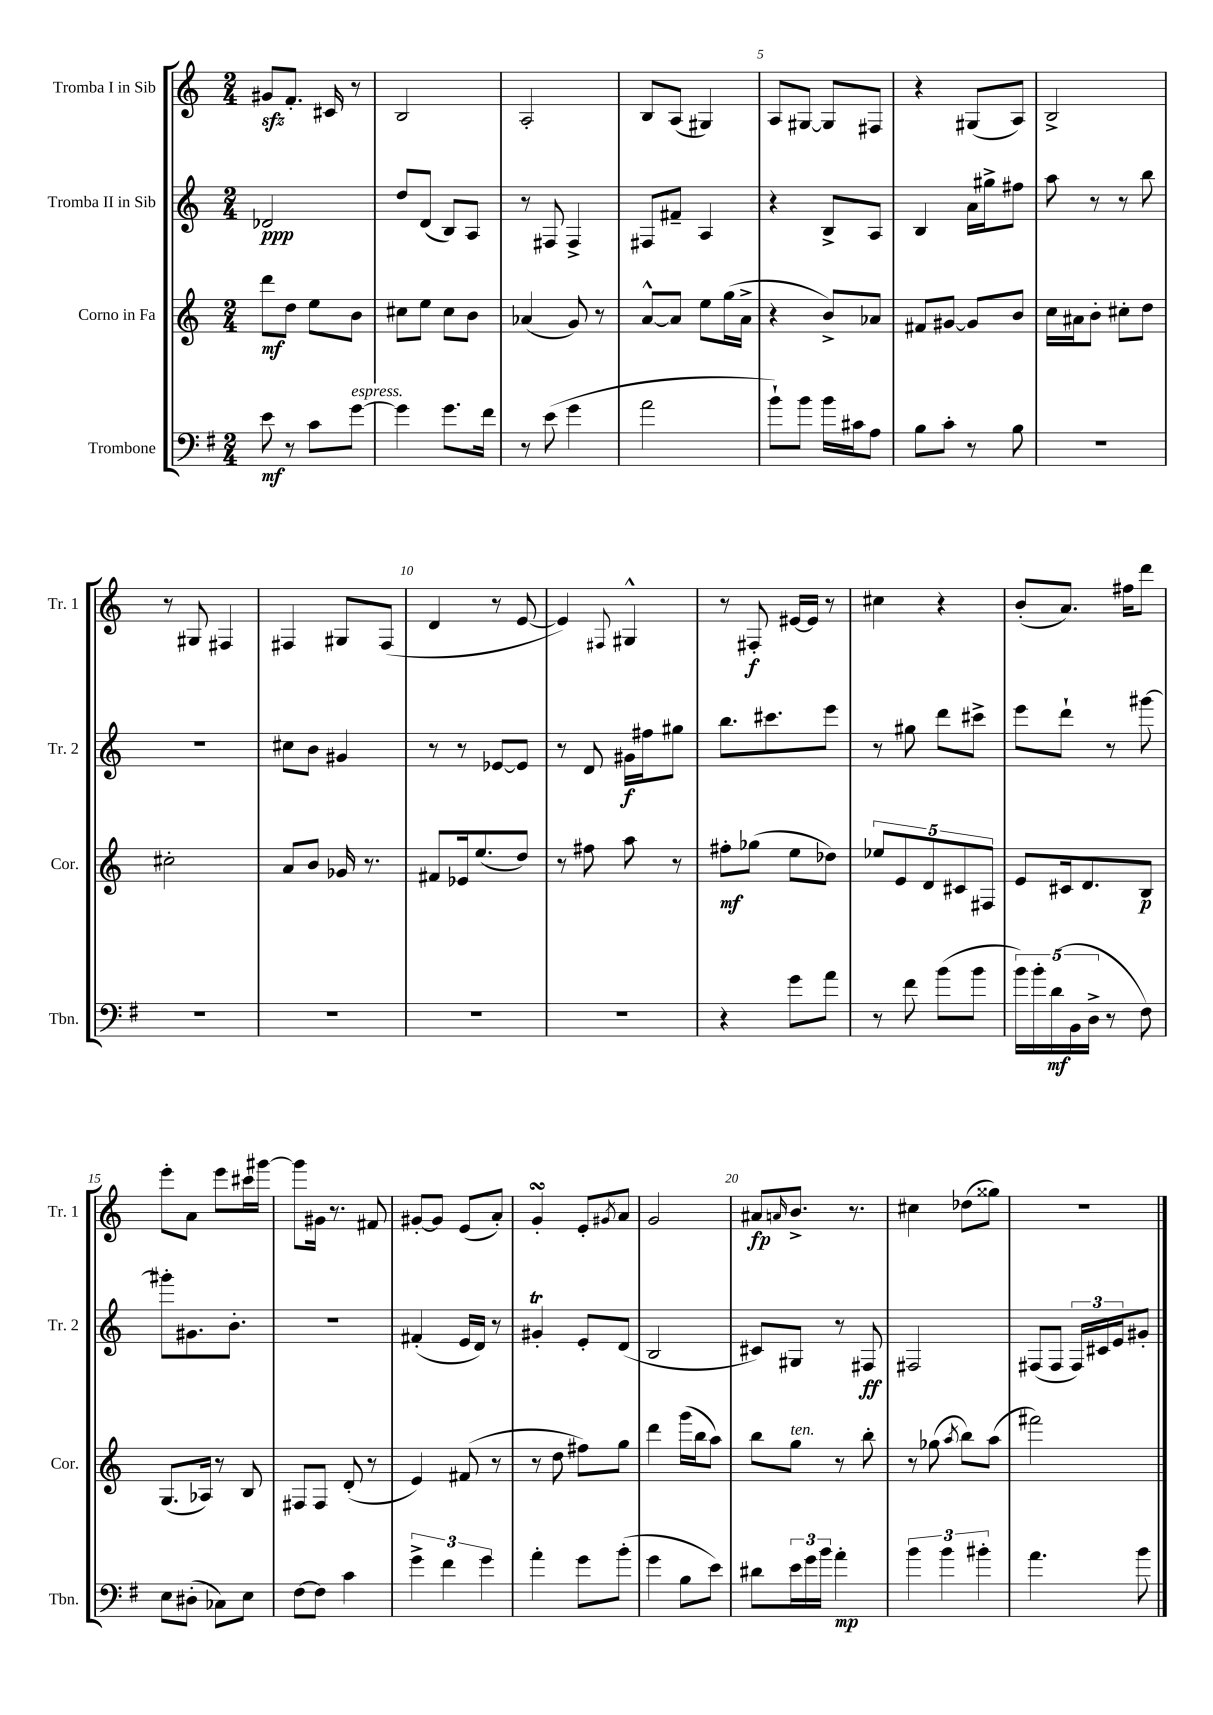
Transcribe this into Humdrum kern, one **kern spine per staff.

**kern	**dynam	**kern	**dynam	**kern	**dynam	**kern	**dynam
*part4	*part4	*part3	*part3	*part2	*part2	*part1	*part1
*staff4	*staff4	*staff3	*staff3	*staff2	*staff2	*staff1	*staff1
*I"Trombone	*	*I"Corno in Fa	*	*I"Tromba II in Sib	*	*I"Tromba I in Sib	*
*I'Tbn.	*	*I'Cor.	*	*I'Tr. 2	*	*I'Tr. 1	*
*clefF4	*	*clefG2	*	*clefG2	*	*clefG2	*
*k[f#]	*	*k[]	*	*k[]	*	*k[]	*
*M2/4	*	*M2/4	*	*M2/4	*	*M2/4	*
=1	=1	=1	=1	=1	=1	=1	=1
8e\	mf	8ddd\L	mf	2d-X/	ppp	8g#Xzz/L	.
8r	.	8dd\J	.	.	.	8.f'/J	.
8c\L	.	8ee\L	.	.	.	.	.
.	.	.	.	.	.	16c#X/	.
!LO:TX:a:i:t=espress.	!	!	!	!	!	!	!
[8g\J	.	8b\J	.	.	.	8r	.
=2	=2	=2	=2	=2	=2	=2	=2
4g\]	.	8cc#X\L	.	8dd/L	.	2B/	.
.	.	8ee\J	.	(8d/J	.	.	.
8.g\L	.	8cc#\L	.	8B/L)	.	.	.
.	.	8b\J	.	8A/J	.	.	.
16f#\Jk	.	.	.	.	.	.	.
=3	=3	=3	=3	=3	=3	=3	=3
8r	.	(4a-X/	.	8r	.	2A'/	.
(8e\	.	.	.	8F#X/	.	.	.
4g\	.	8g/)	.	4F#^/	.	.	.
.	.	8r	.	.	.	.	.
=4	=4	=4	=4	=4	=4	=4	=4
2a\	.	[8a^^/L	.	8F#X/L	.	8B/L	.
.	.	8a/J]	.	8f#X~/J	.	(8A/J	.
.	.	8ee\L	.	4A/	.	4G#X/)	.
.	.	(16gg\L	.	.	.	.	.
.	.	16a^\JJ	.	.	.	.	.
=5	=5	=5	=5	=5	=5	=5	=5
8b`\L)	.	4r	.	4r	.	8A/L	.
8b\J	.	.	.	.	.	[8G#X/J	.
16b\LL	.	8b^/L)	.	8B^/L	.	8G#/L]	.
16c#X\J	.	.	.	.	.	.	.
8A\J	.	8a-X/J	.	8A/J	.	8F#X/J	.
=6	=6	=6	=6	=6	=6	=6	=6
8B\L	.	8f#X/L	.	4B/	.	4r	.
8c'\J	.	[8g#X/J	.	.	.	.	.
8r	.	8g#/L]	.	16a\LL	.	(8G#X/L	.
.	.	.	.	16gg#X^\J	.	.	.
8B\	.	8b/J	.	8ff#X\J	.	8A/J)	.
=7	=7	=7	=7	=7	=7	=7	=7
2r	.	16cc\LL	.	8aa\	.	2B^/	.
.	.	16a#X\J	.	.	.	.	.
.	.	8b'\J	.	8r	.	.	.
.	.	8cc#X'\L	.	8r	.	.	.
.	.	8dd\J	.	8bb\	.	.	.
!!LO:LB:g=z
=8	=8	=8	=8	=8	=8	=8	=8
2r	.	2cc#X'\	.	2r	.	8r	.
.	.	.	.	.	.	8G#X/	.
.	.	.	.	.	.	4F#X/	.
=9	=9	=9	=9	=9	=9	=9	=9
2r	.	8a/L	.	8cc#X\L	.	4F#X/	.
.	.	8b/J	.	8b\J	.	.	.
.	.	16g-X/	.	4g#X/	.	8G#X/L	.
.	.	8.r	.	.	.	.	.
.	.	.	.	.	.	(8F#/J	.
=10	=10	=10	=10	=10	=10	=10	=10
2r	.	8f#X/L	.	8r	.	4d/	.
.	.	16e-X/k	.	8r	.	.	.
.	.	(8.ee/	.	.	.	.	.
.	.	.	.	[8e-X/L	.	8r	.
.	.	8dd/J)	.	8e-/J]	.	[8e/	.
=11	=11	=11	=11	=11	=11	=11	=11
2r	.	8r	.	8r	.	4e/])	.
.	.	8ff#X\	.	8d/	.	.	.
.	.	.	.	.	.	8qqF#X/	.
.	.	8aa\	.	16g#X\LL	f	4G#X^^/	.
.	.	.	.	16ff#X\J	.	.	.
.	.	8r	.	8gg#X\J	.	.	.
=12	=12	=12	=12	=12	=12	=12	=12
4r	.	8ff#X'\L	mf	8.bb\L	.	8r	.
.	.	(8gg-X\J	.	.	.	8F#X'/	f
.	.	.	.	8.ccc#X\	.	.	.
8g\L	.	8ee\L	.	.	.	[16e#X/LL	.
.	.	.	.	.	.	16e#/JJ]	.
8a\J	.	8dd-X\J)	.	8eee\J	.	8r	.
=13	=13	=13	=13	=13	=13	=13	=13
8r	.	10ee-X/L	.	8r	.	4cc#X\	.
.	.	10e/	.	.	.	.	.
8f#\	.	.	.	8gg#X\	.	.	.
.	.	10d/	.	.	.	.	.
(8b\L	.	.	.	8ddd\L	.	4r	.
.	.	10c#X/	.	.	.	.	.
8b\J	.	.	.	8ccc#X^\J	.	.	.
.	.	10F#X/J	.	.	.	.	.
=14	=14	=14	=14	=14	=14	=14	=14
20b\LL)	.	8e/L	.	8eee\L	.	(8b'/L	.
20b'\	.	.	.	.	.	.	.
(20d\	mf	.	.	.	.	.	.
.	.	16c#X/k	.	8ddd`\J	.	8.a/J)	.
20BB\	.	.	.	.	.	.	.
.	.	8.d/	.	.	.	.	.
20D^\JJ	.	.	.	.	.	.	.
8r	.	.	.	8r	.	.	.
.	.	.	.	.	.	16ff#X\KL	.
8F#\)	.	8B/J	p	[8ggg#X\	.	8ddd\J	.
!!LO:LB:g=z
=15	=15	=15	=15	=15	=15	=15	=15
8E\L	.	(8.G/L	.	8ggg#X'\L]	.	8eee'\L	.
(8D#X'\J	.	.	.	8.g#X\	.	8a\J	.
.	.	16A-X/Jk)	.	.	.	.	.
8C-X\L)	.	8r	.	.	.	8eee\L	.
.	.	.	.	8.b'\J	.	.	.
8E\J	.	8B/	.	.	.	16ccc#X\L	.
.	.	.	.	.	.	[16ggg#X\JJ	.
=16	=16	=16	=16	=16	=16	=16	=16
[8F#\L	.	8F#X/L	.	2r	.	8ggg#\L]	.
8F#\J]	.	8F#/J	.	.	.	16g#X\Jk	.
.	.	.	.	.	.	8.r	.
4c\	.	(8d'/	.	.	.	.	.
.	.	8r	.	.	.	8f#X/	.
=17	=17	=17	=17	=17	=17	=17	=17
6g^\	.	4e/)	.	(4f#X'/	.	[8g#X'/L	.
.	.	.	.	.	.	8g#/J]	.
6f#\	.	.	.	.	.	.	.
.	.	(8f#X/	.	16e/LL	.	(8e/L	.
.	.	.	.	16d/JJ)	.	.	.
6g\	.	.	.	.	.	.	.
.	.	8r	.	8r	.	8a'/J)	.
=18	=18	=18	=18	=18	=18	=18	=18
4a'\	.	8r	.	4g#Xt'/	.	4gsSSS'/	.
.	.	8dd\	.	.	.	.	.
8g\L	.	8ff#X\L)	.	8e'/L	.	8e'/L	.
.	.	.	.	.	.	8qg#X/	.
(8b'\J	.	8gg\J	.	(8d/J	.	8a/J	.
=19	=19	=19	=19	=19	=19	=19	=19
4g\	.	4ddd\	.	2B/	.	2g/	.
8B\L	.	(16ggg\LL	.	.	.	.	.
.	.	16bb\J	.	.	.	.	.
8e\J)	.	8aa\J)	.	.	.	.	.
=20	=20	=20	=20	=20	=20	=20	=20
8d#X\L	.	8bb\L	.	8c#X/L)	.	8a#X/L	fp
.	.	.	.	.	.	16qqan/	.
!	!	!LO:TX:a:i:t=ten.	!	!	!	!	!
24e\L	.	8gg\J	.	8G#X/J	.	8.b^/J	.
24g\	.	.	.	.	.	.	.
24b\JJ	.	.	.	.	.	.	.
4a'\	mp	8r	.	8r	.	.	.
.	.	.	.	.	.	8.r	.
.	.	8bb'\	.	8F#X/	ff	.	.
=21	=21	=21	=21	=21	=21	=21	=21
6b\	.	8r	.	2F#X/	.	4cc#X\	.
.	.	(8gg-X\	.	.	.	.	.
6b\	.	.	.	.	.	.	.
.	.	8qaa/	.	.	.	.	.
.	.	8bb\L)	.	.	.	(8dd-X\L	.
6b#X'\	.	.	.	.	.	.	.
.	.	(8aa\J	.	.	.	8gg##X\J)	.
=22	=22	=22	=22	=22	=22	=22	=22
4.a\	.	2fff#X\)	.	(8F#X/L	.	2r	.
.	.	.	.	8F#/J	.	.	.
.	.	.	.	24F#/LL)	.	.	.
.	.	.	.	24c#X/	.	.	.
.	.	.	.	24e/J	.	.	.
8b\	.	.	.	8g#X'/J	.	.	.
==	==	==	==	==	==	==	==
*-	*-	*-	*-	*-	*-	*-	*-
